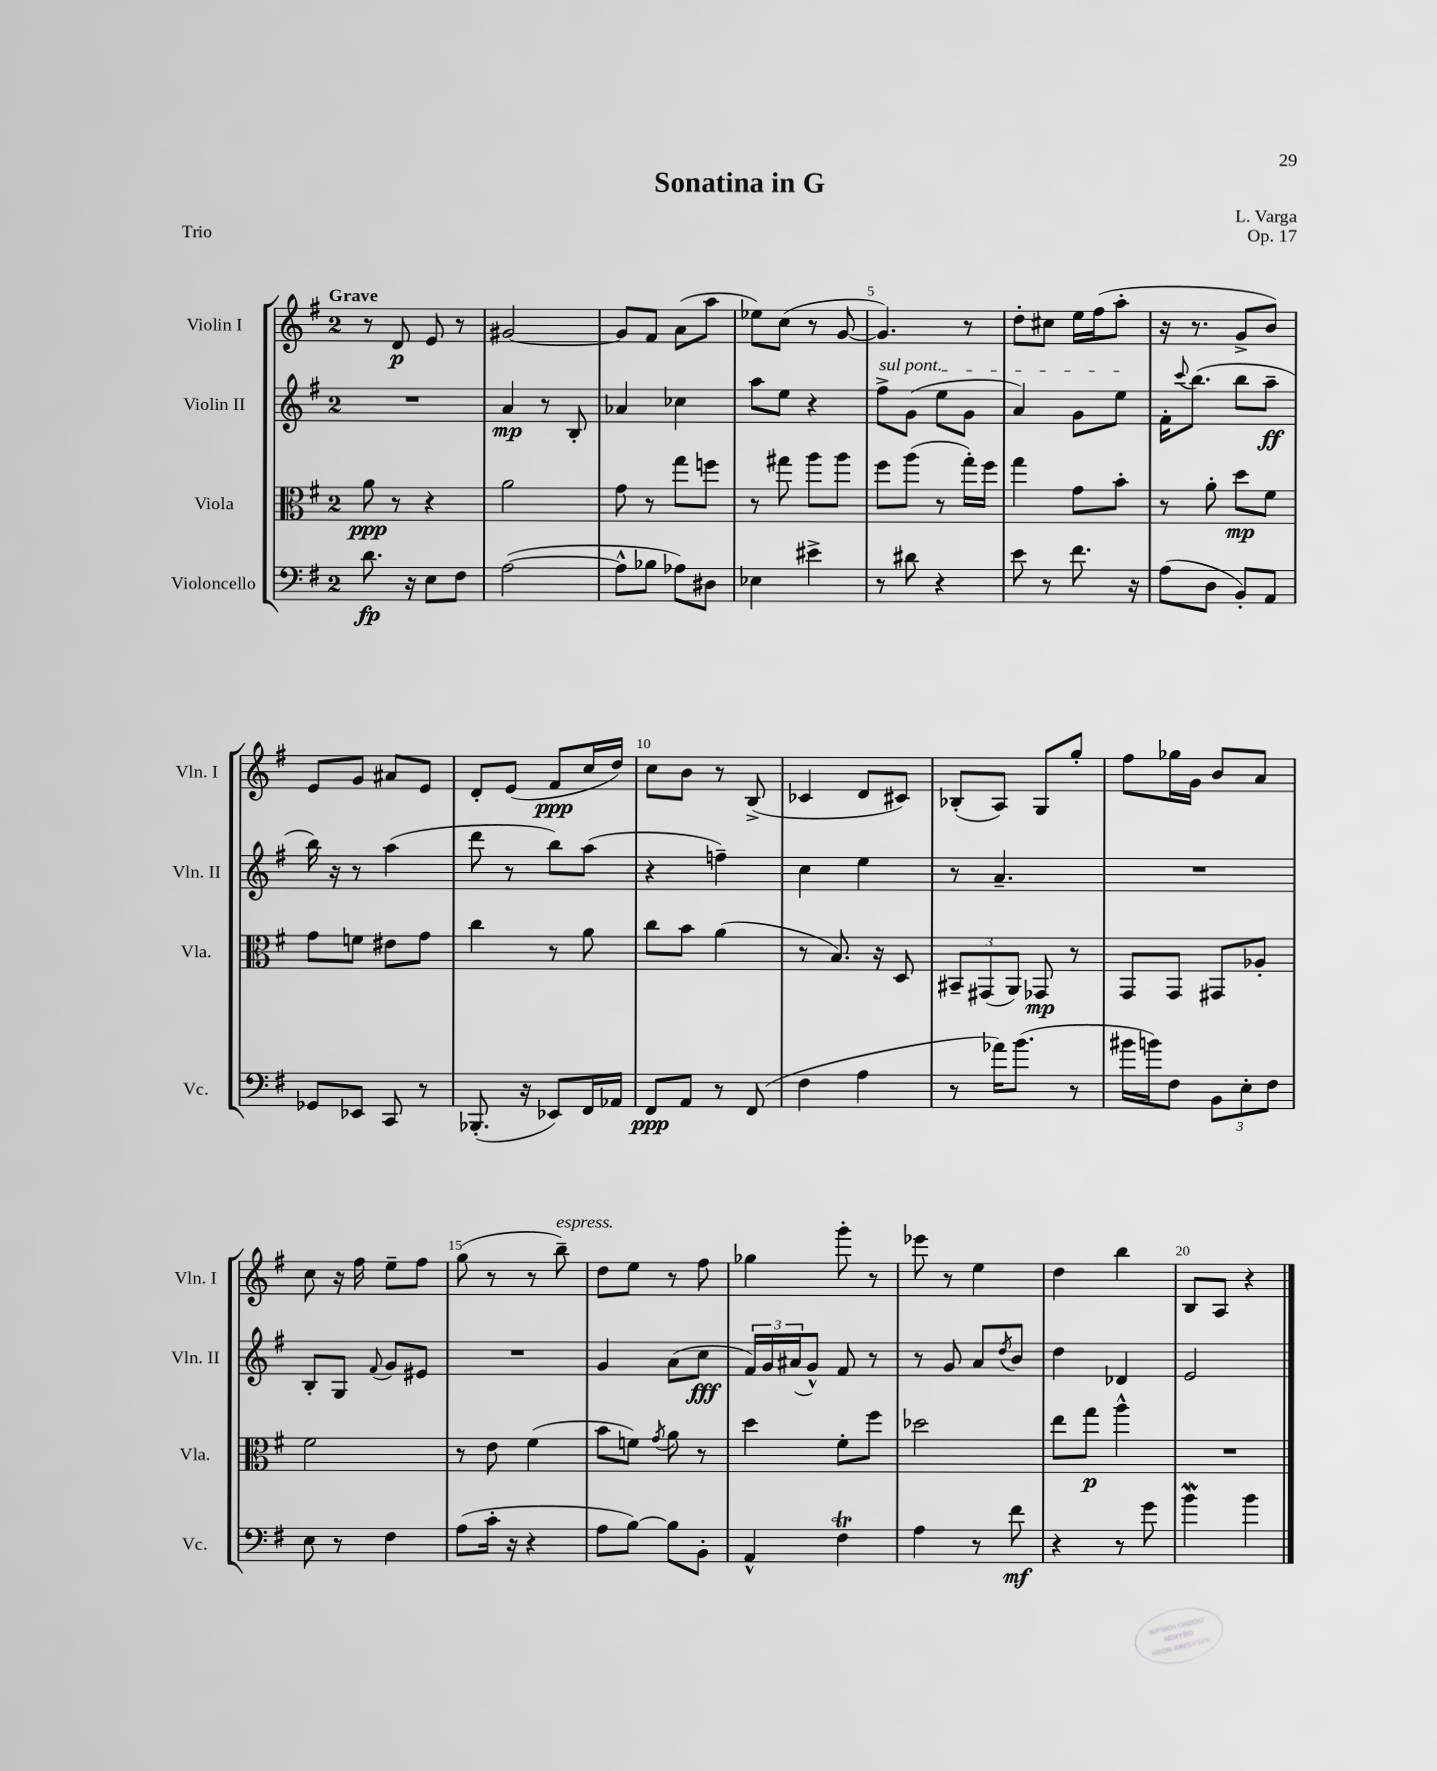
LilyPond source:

\header { title = "Sonatina in G" composer = "L. Varga" opus = "Op. 17" piece = "Trio" }
<<
\new StaffGroup <<
\new Staff = "s0" \with { instrumentName = "Violin I" shortInstrumentName = "Vln. I" } {
    \clef treble \key g \major \once \override Staff.TimeSignature.style = #'single-digit \time 2/4 \tempo "Grave"
    r8 d'8\p e'8 r8 |
    gis'2~ |
    gis'8 fis'8 a'8( a''8 |
    ees''8) c''8( r8 g'8~ |
    g'4.) r8 |
    d''8-. cis''8 e''16 fis''16( a''8-. |
    r16 r8. g'8-> b'8) |
    e'8 g'8 ais'8 e'8 |
    d'8-. e'8( fis'8\ppp c''16 d''16) |
    c''8 b'8 r8 b8->( |
    ces'4 d'8 cis'8) |
    bes8-.( a8) g8 g''8-. |
    fis''8 ges''16 g'16 b'8 a'8 |
    c''8 r16 fis''16 e''8-- fis''8 |
    g''8( r8 r8 b''8--^\markup { \italic "espress." }) |
    d''8 e''8 r8 fis''8 |
    ges''4 g'''8-. r8 |
    ees'''8 r8 e''4 |
    d''4 b''4 |
    b8 a8 r4 \bar "|." |
}
\new Staff = "s1" \with { instrumentName = "Violin II" shortInstrumentName = "Vln. II" } {
    \clef treble \key g \major \once \override Staff.TimeSignature.style = #'single-digit \time 2/4
    R2 |
    a'4\mp r8 b8-. |
    aes'4 ces''4 |
    a''8 e''8 r4 |
    \once \override TextSpanner.bound-details.left.text = \markup { \italic "sul pont." } fis''8->\startTextSpan g'8( e''8 g'8 |
    a'4) g'8 e''8\stopTextSpan |
    fis'16-. \appoggiatura { c'''8 } b''8.( b''8 a''8--\ff |
    b''16) r16 r8 a''4( |
    d'''8 r8 b''8) a''8( |
    r4 f''4--) |
    c''4 e''4 |
    r8 a'4.-- |
    R2 |
    b8-. g8 \appoggiatura { fis'8 } g'8 eis'8 |
    R2 |
    g'4 a'8( c''8\fff |
    \tuplet 3/2 { fis'16) g'16 ais'16( } g'8-^) fis'8 r8 |
    r8 g'8 a'8 \acciaccatura { d''8 } b'8 |
    d''4 des'4 |
    e'2 \bar "|." |
}
\new Staff = "s2" \with { instrumentName = "Viola" shortInstrumentName = "Vla." } {
    \clef alto \key g \major \once \override Staff.TimeSignature.style = #'single-digit \time 2/4
    a'8\ppp r8 r4 |
    a'2 |
    g'8 r8 g''8 f''8 |
    r8 gis''8 a''8 a''8 |
    fis''8 a''8( r8 g''16-.) fis''16 |
    g''4 g'8 b'8-. |
    r8 a'8-. d''8\mp fis'8 |
    g'8 f'8 eis'8 g'8 |
    c''4 r8 a'8 |
    c''8 b'8 a'4( |
    r8 b8.) r16 d8 |
    \tuplet 3/2 { bis,8-- gis,8( a,8) } ges,8\mp r8 |
    g,8 g,8 gis,8 aes8-. |
    fis'2 |
    r8 e'8 fis'4( |
    b'8 f'8) \acciaccatura { g'8 } a'8 r8 |
    d''4 fis'8-. fis''8 |
    des''2 |
    e''8 g''8\p a''4-^ |
    R2 \bar "|." |
}
\new Staff = "s3" \with { instrumentName = "Violoncello" shortInstrumentName = "Vc." } {
    \clef bass \key g \major \once \override Staff.TimeSignature.style = #'single-digit \time 2/4
    d'8.\fp r16 e8 fis8 |
    a2~( |
    a8-^ bes8 aes8) dis8 |
    ees4 eis'4-> |
    r8 dis'8 r4 |
    e'8 r8 fis'8. r16 |
    a8( d8 b,8-.) a,8 |
    ges,8 ees,8 c,8 r8 |
    bes,,8.-.( r16 ees,8) fis,16 aes,16 |
    fis,8\ppp a,8 r8 fis,8( |
    fis4 a4 |
    r8 aes'16) b'8.( r8 |
    bis'16 b'16) fis8 \tuplet 3/2 { b,8 e8-. fis8 } |
    e8 r8 fis4 |
    a8( c'16-. r16 r4 |
    a8 b8~) b8 b,8-. |
    a,4-^ fis4\trill |
    a4 r8 fis'8\mf |
    r4 r8 g'8 |
    b'4\mordent b'4 \bar "|." |
}
>>
>>
\layout { \context { \Score \override BarNumber.break-visibility = ##(#f #t #t) barNumberVisibility = #(every-nth-bar-number-visible 5) } }
